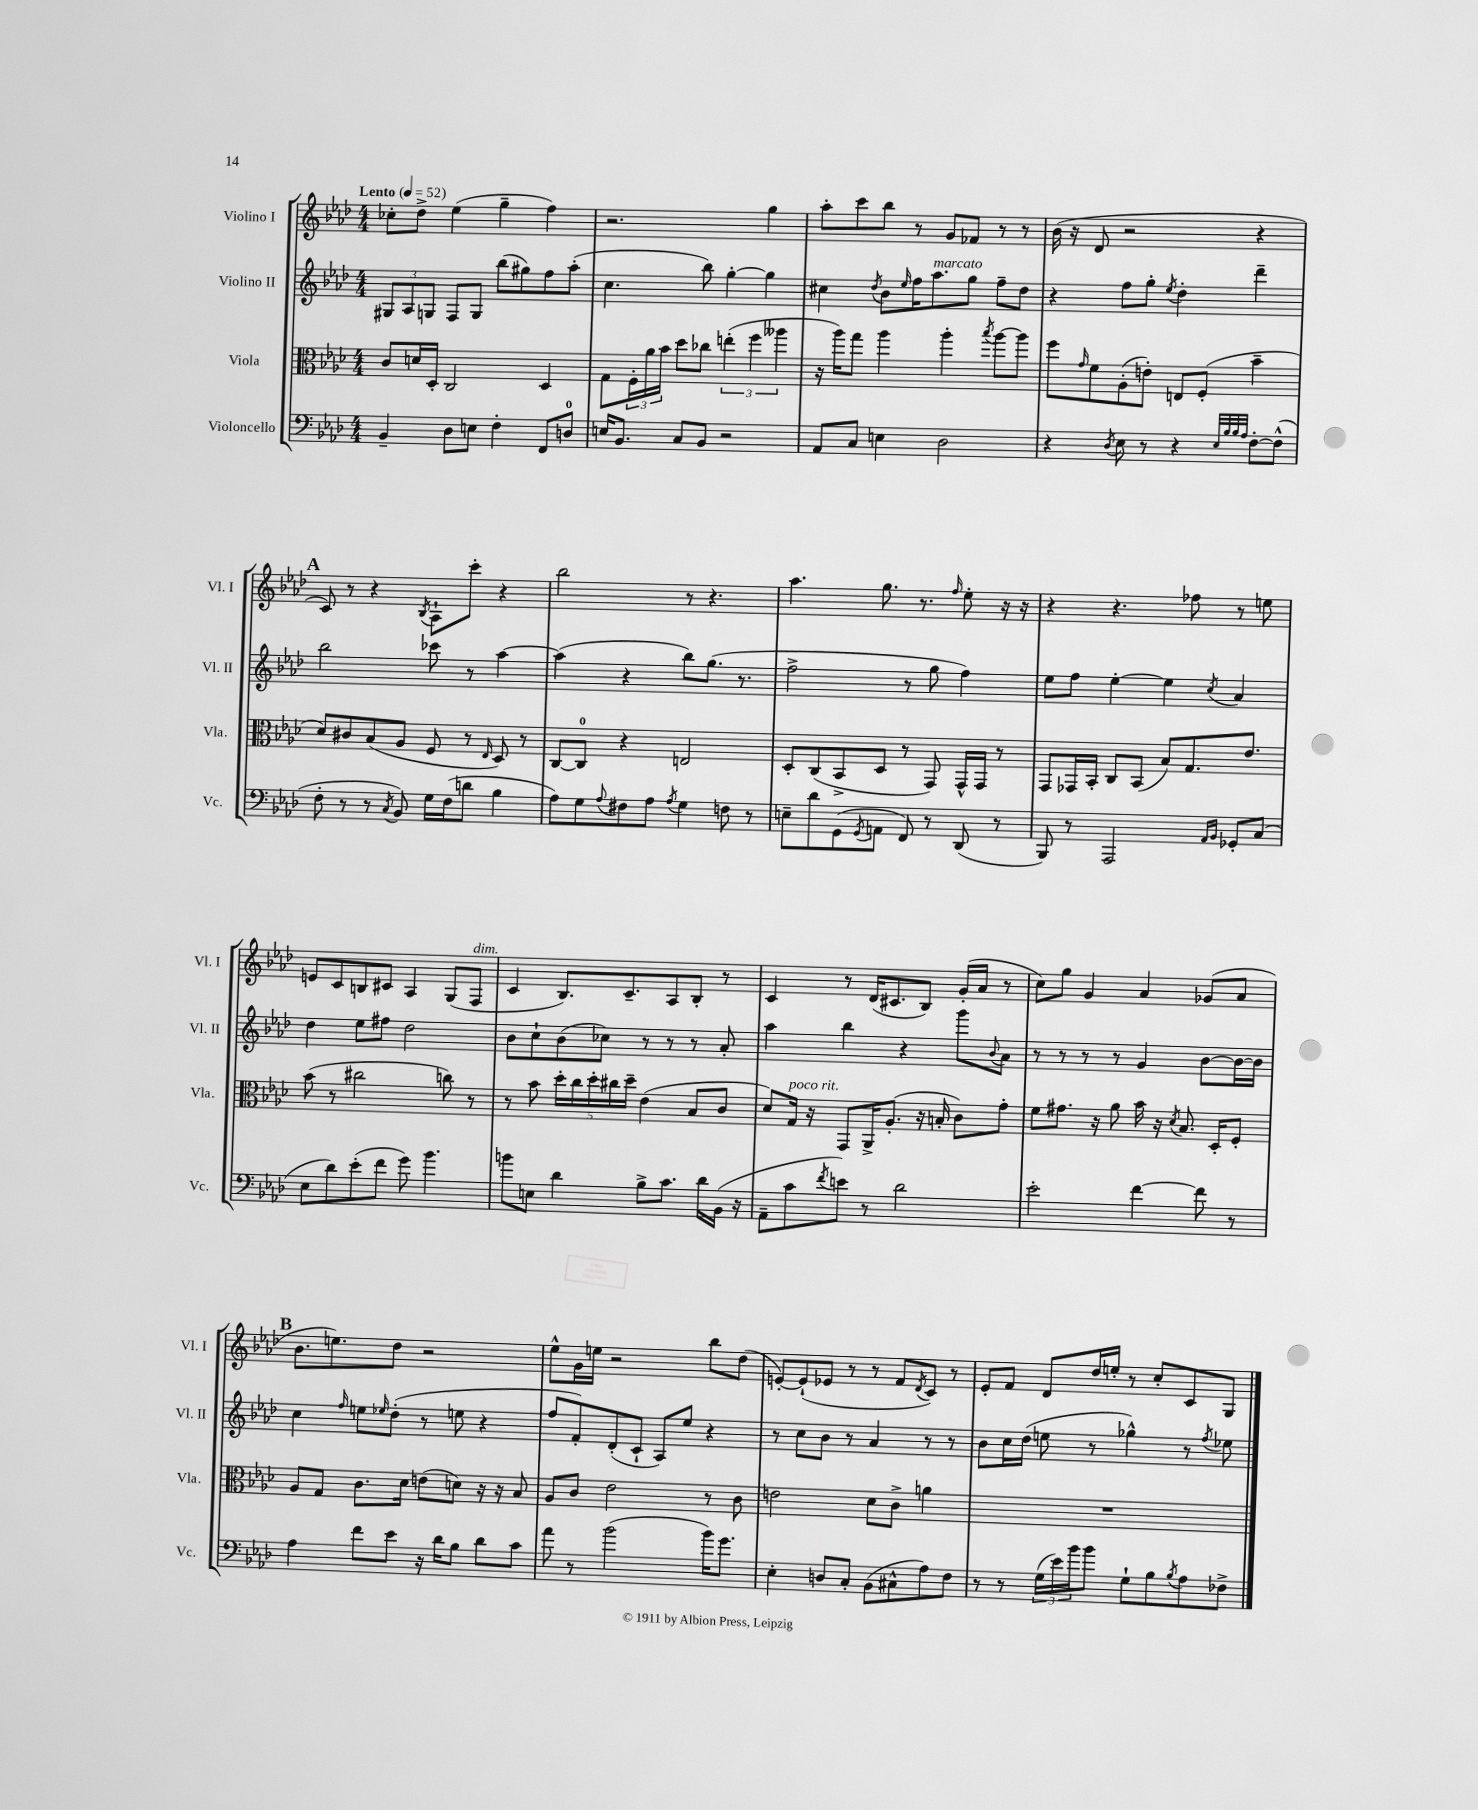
<<
\new StaffGroup <<
\new Staff = "s0" \with { instrumentName = "Violino I" shortInstrumentName = "Vl. I" } {
    \clef treble \key aes \major \numericTimeSignature \time 4/4 \tempo "Lento" 4 = 52
    ces''8-. des''8-> ees''4( g''4-- f''4) |
    r2. g''4 |
    aes''8-. c'''8 bes''8 r8 g'8 fes'8 r8 r8 |
    bes'16( r16 des'8 r2 r4 |
    \mark \markup { \bold "A" } c'8) r8 r4 \acciaccatura { bes8 } aes8-! c'''8-. r4 |
    bes''2 r8 r4. |
    aes''4. g''8. r8. \grace { f''16 } ees''8-. r16 r16 |
    r4 r4. fes''8 r8 e''8 |
    e'8 c'8 b8 cis'8 aes4 g8( f8^\markup { \italic "dim." } |
    c'4 bes8.) c'8.-- aes8 bes8-. r8 |
    c'4 r8 des'16( cis'8. bes8) g'16-.( aes'16 r8 |
    c''8) g''8 g'4 aes'4 ges'8( aes'8 |
    \mark \markup { \bold "B" } bes'8. e''8.) des''8 r2 |
    ees''8-^ g'16 e''16 r2 bes''8 des''8( |
    e'8~-.) e'8-!( ees'8 r8 r8 f'8 \acciaccatura { des'8 } c'8) r8 |
    ees'8-. f'8 des'8 des''16 e''16-. r8 c''8-. c'8 g8 \bar "|." |
}
\new Staff = "s1" \with { instrumentName = "Violino II" shortInstrumentName = "Vl. II" } {
    \clef treble \key aes \major \numericTimeSignature \time 4/4
    \tuplet 3/2 { gis8 aes8 g8 } f8 g8 bes''8( gis''8) f''8 aes''8-.( |
    c''4. bes''8) g''4~-. g''4 |
    cis''4 \acciaccatura { des''8 } bes'8 \grace { ees''16 } f''16 aes''8.^\markup { \italic "marcato" } g''8 f''8-- des''8 |
    r4 f''8 g''8-. \acciaccatura { ees''8 } des''4-. des'''4-- |
    \mark \markup { \bold "A" } bes''2 ces'''8 r8 aes''4~ |
    aes''4( r4 bes''8) g''8.( r8. |
    f''2-> r8 g''8 f''4) |
    ees''8 f''8 ees''4~-. ees''4 \acciaccatura { c''8 } aes'4 |
    des''4 ees''8 fis''8 des''2 |
    bes'8 c''8-! bes'8( ces''8) r8 r8 r8 aes'8-. |
    aes''4 bes''4 r4 g'''8 \appoggiatura { bes'8 } aes'8 |
    r8 r8 r8 r8 g'4 bes'8~ bes'16~ bes'16 |
    \mark \markup { \bold "B" } c''4 \grace { f''16 } e''8 \grace { ees''16 } des''8-.( r8 e''8 r4 |
    f''8 f'8-.) des'8-.( c'8-! aes8) ees''8 r4 |
    r8 c''8 bes'8 r8 aes'4 r8 r8 |
    bes'8 c''16 des''16( e''8 r8 ges''4-^) r8 \acciaccatura { f''8 } ees''8 \bar "|." |
}
\new Staff = "s2" \with { instrumentName = "Viola" shortInstrumentName = "Vla." } {
    \clef alto \key aes \major \numericTimeSignature \time 4/4
    c'8 d'16 des16-. c2 des4 |
    g8 \tuplet 3/2 { f16-. aes'16 bes'16 } des''8 ces''8 \tuplet 3/2 { e''4-.( f''4 aeses''4 } |
    r16 aes''16) g''8 aes''4 aes''4-. \acciaccatura { bes''8 } aes''8~ aes''8 |
    f''8 \grace { g'16 } f'8 aes8-.( e'8-.) e8 f8-.( bes'4-- |
    \mark \markup { \bold "A" } des'8) cis'8 bes8( aes8 f8 r8 \grace { ees16 } des8) r8 |
    c8~ c8-0 r4 e2 |
    des8-. c8( bes,8-> des8 r8 g,8) g,16-^ g,16 r8 |
    g,8 ges,16 bes,16-. c8 bes,8( bes8) g8. ees'8. |
    bes'8( r8 cis''2 c''8) r8 |
    r8 bes'8 \tuplet 5/4 { des''16-. c''16 des''16-. cis''16 des''16-- } ees'4( bes8 c'8 |
    des'8) g16^\markup { \italic "poco rit." } r16 g,8 aes,16-> aes8.-.( r16 b16-. c'8) g'8-. |
    f'8 gis'8. r16 aes'8 bes'16 r16 \acciaccatura { des'8 } bes8. des16-. f8-. |
    \mark \markup { \bold "B" } aes8 g8 c'8. des'16 e'8( d'8) r16 r16 bes8 |
    aes8 c'8 ees'2 r8 c'8 |
    e'2 des'8 c'8-> a'4 |
    R1 \bar "|." |
}
\new Staff = "s3" \with { instrumentName = "Violoncello" shortInstrumentName = "Vc." } {
    \clef bass \key aes \major \numericTimeSignature \time 4/4
    bes,4-- des8 e8 f4-. f,8 d8-0 |
    e16 bes,8. c8 bes,8 r2 |
    aes,8 c8 e4 des2 |
    r4 \acciaccatura { des8 } ees8 r8 r4 \grace { ees32 bes32 bes32 aes32 } f8~-. f8-^( |
    \mark \markup { \bold "A" } f8-. r8 r8 \acciaccatura { c8 } bes,8) g16 f16( d'8 bes4 |
    aes8) g8 \appoggiatura { aes8 } fis8 aes8 \acciaccatura { aes8 } g4 f8 r8 |
    e8-- des'8 g,8( \acciaccatura { g,8 } a,8 f,8) r8 des,8( r8 |
    bes,,8) r8 aes,,2 \grace { aes,16 bes,16 } ges,8-. c8( |
    ees8 des'8) ees'8-.( f'8 g'8) bes'4. |
    b'8 e8 des'4 bes8-> c'8. des'16 bes,16( r16 |
    aes,8-- c'8 \acciaccatura { f'8 } e'8) r8 des'2 |
    ees'2-. f'4~ f'8 r8 |
    \mark \markup { \bold "B" } aes4 f'8 ees'8 r16 des'16 bes8 des'8 c'8 |
    aes'8 r8 bes'2( bes'16) g'8. |
    ees4-. d8 c8-. bes,8( cis8-^ aes8) f8 |
    r8 r8 \tuplet 3/2 { g16( ees'16) bes'16 } bes'8 g8-! bes8 \acciaccatura { bes8 } aes8 fes8-> \bar "|." |
}
>>
>>
\layout { \context { \Score \remove "Bar_number_engraver" } }
